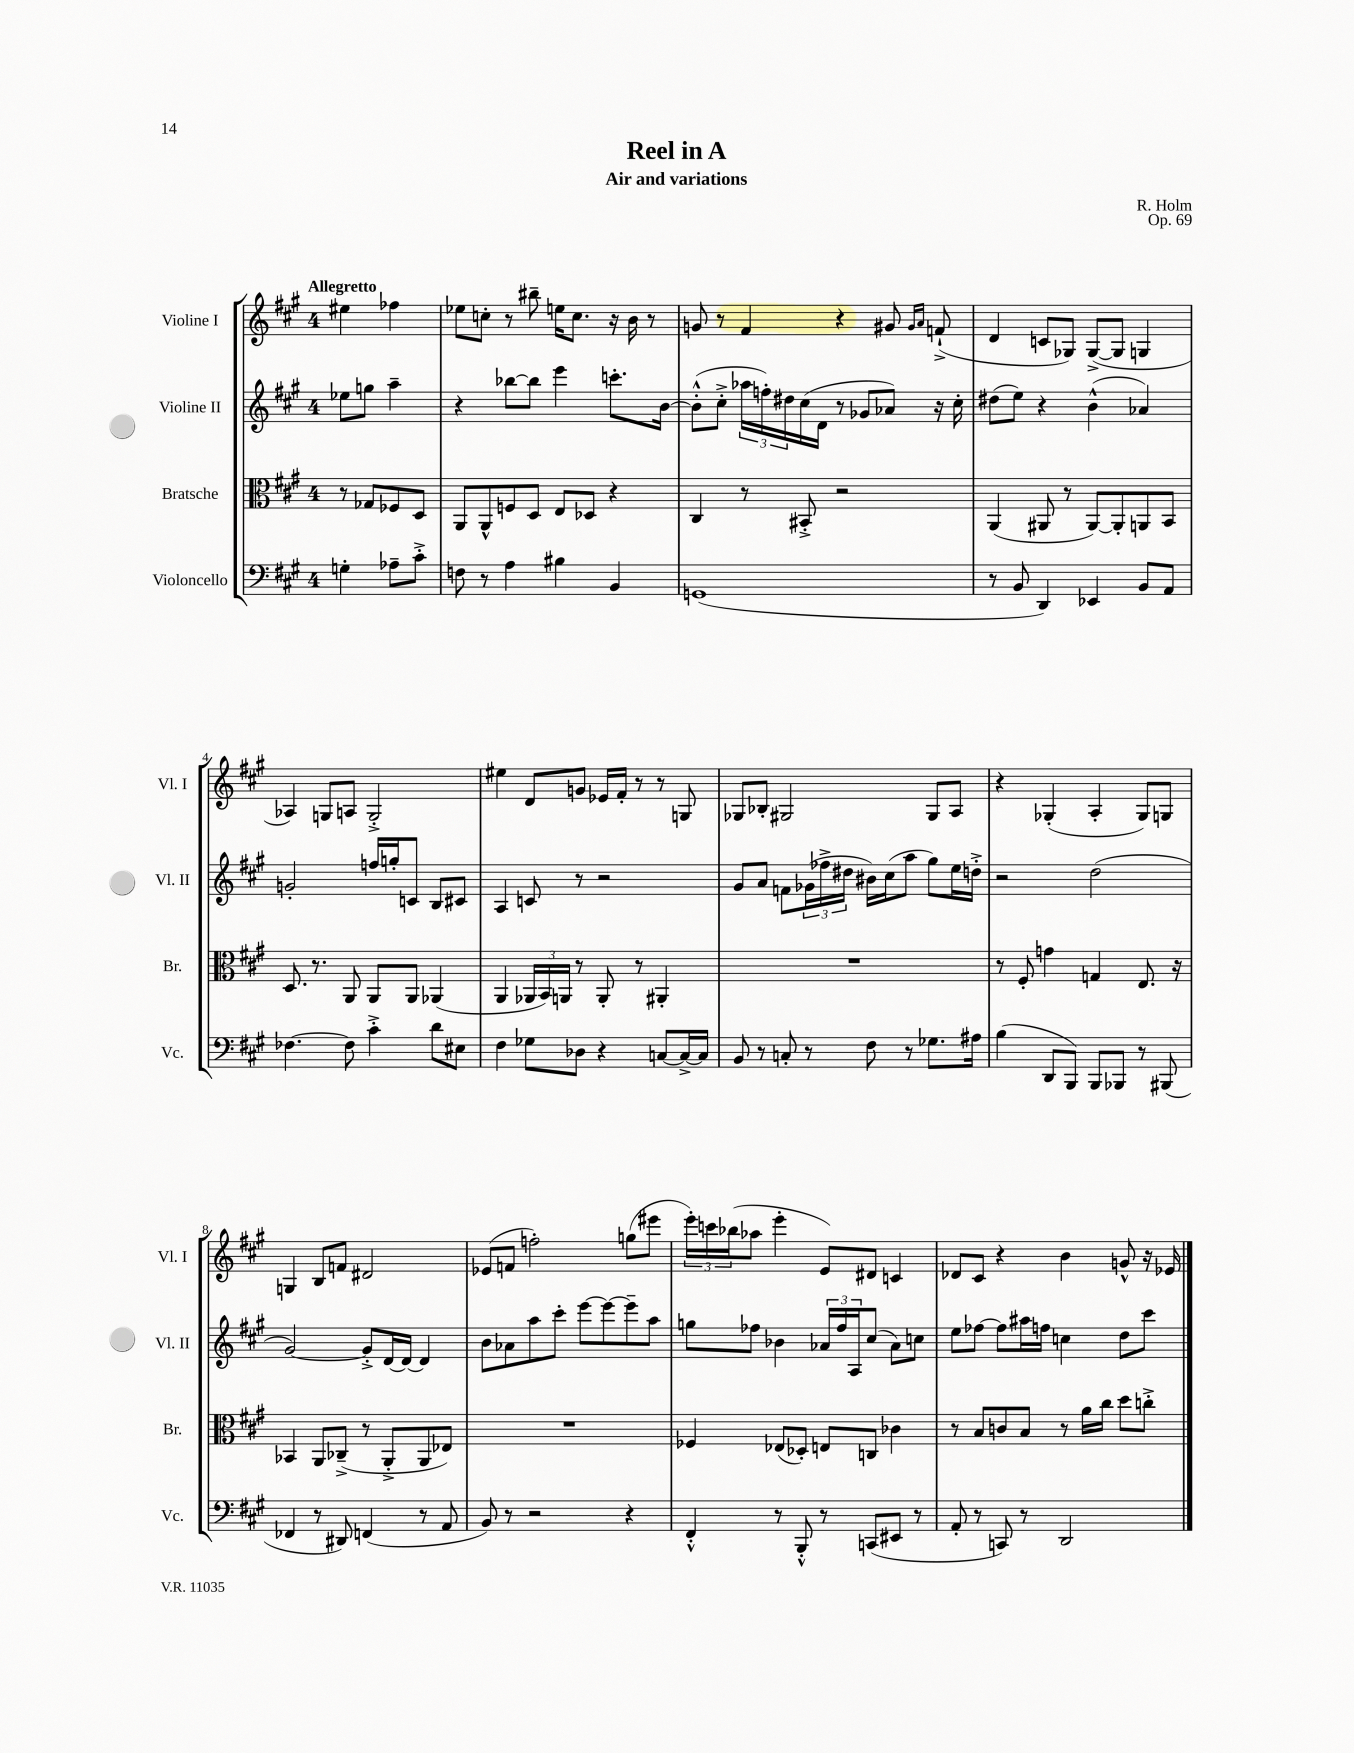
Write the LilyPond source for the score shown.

\header { title = "Reel in A" composer = "R. Holm" subtitle = "Air and variations" opus = "Op. 69" }
<<
\new StaffGroup <<
\new Staff = "s0" \with { instrumentName = "Violine I" shortInstrumentName = "Vl. I" } {
    \clef treble \key a \major \once \override Staff.TimeSignature.style = #'single-digit \time 4/4 \partial 2 \tempo "Allegretto"
    eis''4 fes''4 |
    ees''8 c''8-. r8 bis''8-- e''16 c''8. r16 b'16 r8 |
    g'8 r8 fis'4 r4 gis'8 \grace { gis'16 a'16 } f'8-!->( |
    d'4 c'8 ges8) ges8~->( ges8 g4 |
    aes4) g8 a8 g2-.-> |
    eis''4 d'8 g'8 ees'16 fis'16-. r8 r8 g8 |
    ges8 bes8-. gis2 gis8 a8 |
    r4 ges4-.( a4-. ges8) g8 |
    g4 b8 f'8 dis'2 |
    ees'8( f'8 f''2-.) g''8( eis'''8 |
    \tuplet 3/2 { e'''16-.) c'''16 bes''16( } aes''8 e'''4-. e'8) dis'8 c'4 |
    des'8 cis'8 r4 b'4 g'8-^ r16 ees'16 \bar "|." |
}
\new Staff = "s1" \with { instrumentName = "Violine II" shortInstrumentName = "Vl. II" } {
    \clef treble \key a \major \once \override Staff.TimeSignature.style = #'single-digit \time 4/4 \partial 2
    ees''8 g''8 a''4-- |
    r4 bes''8~ bes''8 e'''4 c'''8.-. b'16~ |
    b'8-.-^( cis''8-.-> \tuplet 3/2 { aes''16 f''16-.) dis''16 } cis''16( d'16 r8 ges'8 aes'8) r16 cis''16-. |
    dis''8( e''8) r4 b'4-^( aes'4) |
    g'2-. f''16 g''16-. c'8 b8 cis'8 |
    a4 c'8 r8 r2 |
    gis'8 a'8 f'8 \tuplet 3/2 { ges'16( fes''16-> dis''16 } bis'16) cis''16( a''8 gis''8) e''16 d''16-.-> |
    r2 d''2( |
    gis'2~) gis'8-.-> d'16~ d'16~ d'4 |
    b'8 aes'8 a''8 cis'''8-. e'''8~ e'''8~ e'''8-- a''8 |
    g''8 fes''8 bes'4 \tuplet 3/2 { aes'16 fes''16 a16 } cis''8( aes'8) c''8 |
    e''8 fes''8~ fes''8 ais''16 f''16 c''4 d''8 cis'''8 \bar "|." |
}
\new Staff = "s2" \with { instrumentName = "Bratsche" shortInstrumentName = "Br." } {
    \clef alto \key a \major \once \override Staff.TimeSignature.style = #'single-digit \time 4/4 \partial 2
    r8 ges8 fes8 d8 |
    a,8 a,8-^ f8 d8 e8 des8 r4 |
    cis4 r8 bis,8-.-> r2 |
    a,4( ais,8 r8 ais,8~) ais,8-. a,8 b,8 |
    d8. r8. a,8 a,8 a,8 aes,4( |
    a,4 \tuplet 3/2 { aes,16 b,16) a,16 } r8 a,8-. r8 ais,4-. |
    R1 |
    r8 fis8-. g'4 g4 e8. r16 |
    bes,4 a,8 ces8--->( r8 a,8-.-> a,8 ees8) |
    R1 |
    fes4 ees8( des8-.) e8 c8 ces'4 |
    r8 b8 c'8 b8 r8 a'16 cis''16 d''8 c''8-.-> \bar "|." |
}
\new Staff = "s3" \with { instrumentName = "Violoncello" shortInstrumentName = "Vc." } {
    \clef bass \key a \major \once \override Staff.TimeSignature.style = #'single-digit \time 4/4 \partial 2
    g4-. aes8-- cis'8-.-> |
    f8 r8 a4 bis4 b,4 |
    g,1( |
    r8 b,8 d,4) ees,4 b,8 a,8 |
    fes4.~ fes8 cis'4-.-> d'8 eis8 |
    fis4 ges8 des8 r4 c8~ c16~-> c16 |
    b,8 r8 c8-. r8 fis8 r8 ges8. ais16 |
    b4( d,8 b,,8) b,,8 bes,,8 r8 bis,,8( |
    fes,4 r8 dis,8) f,4( r8 a,8 |
    b,8) r8 r2 r4 |
    fis,4-.-^ r8 b,,8-.-^ r8 c,8( eis,8 r8 |
    a,8-. r8 c,8) r8 d,2 \bar "|." |
}
>>
>>
